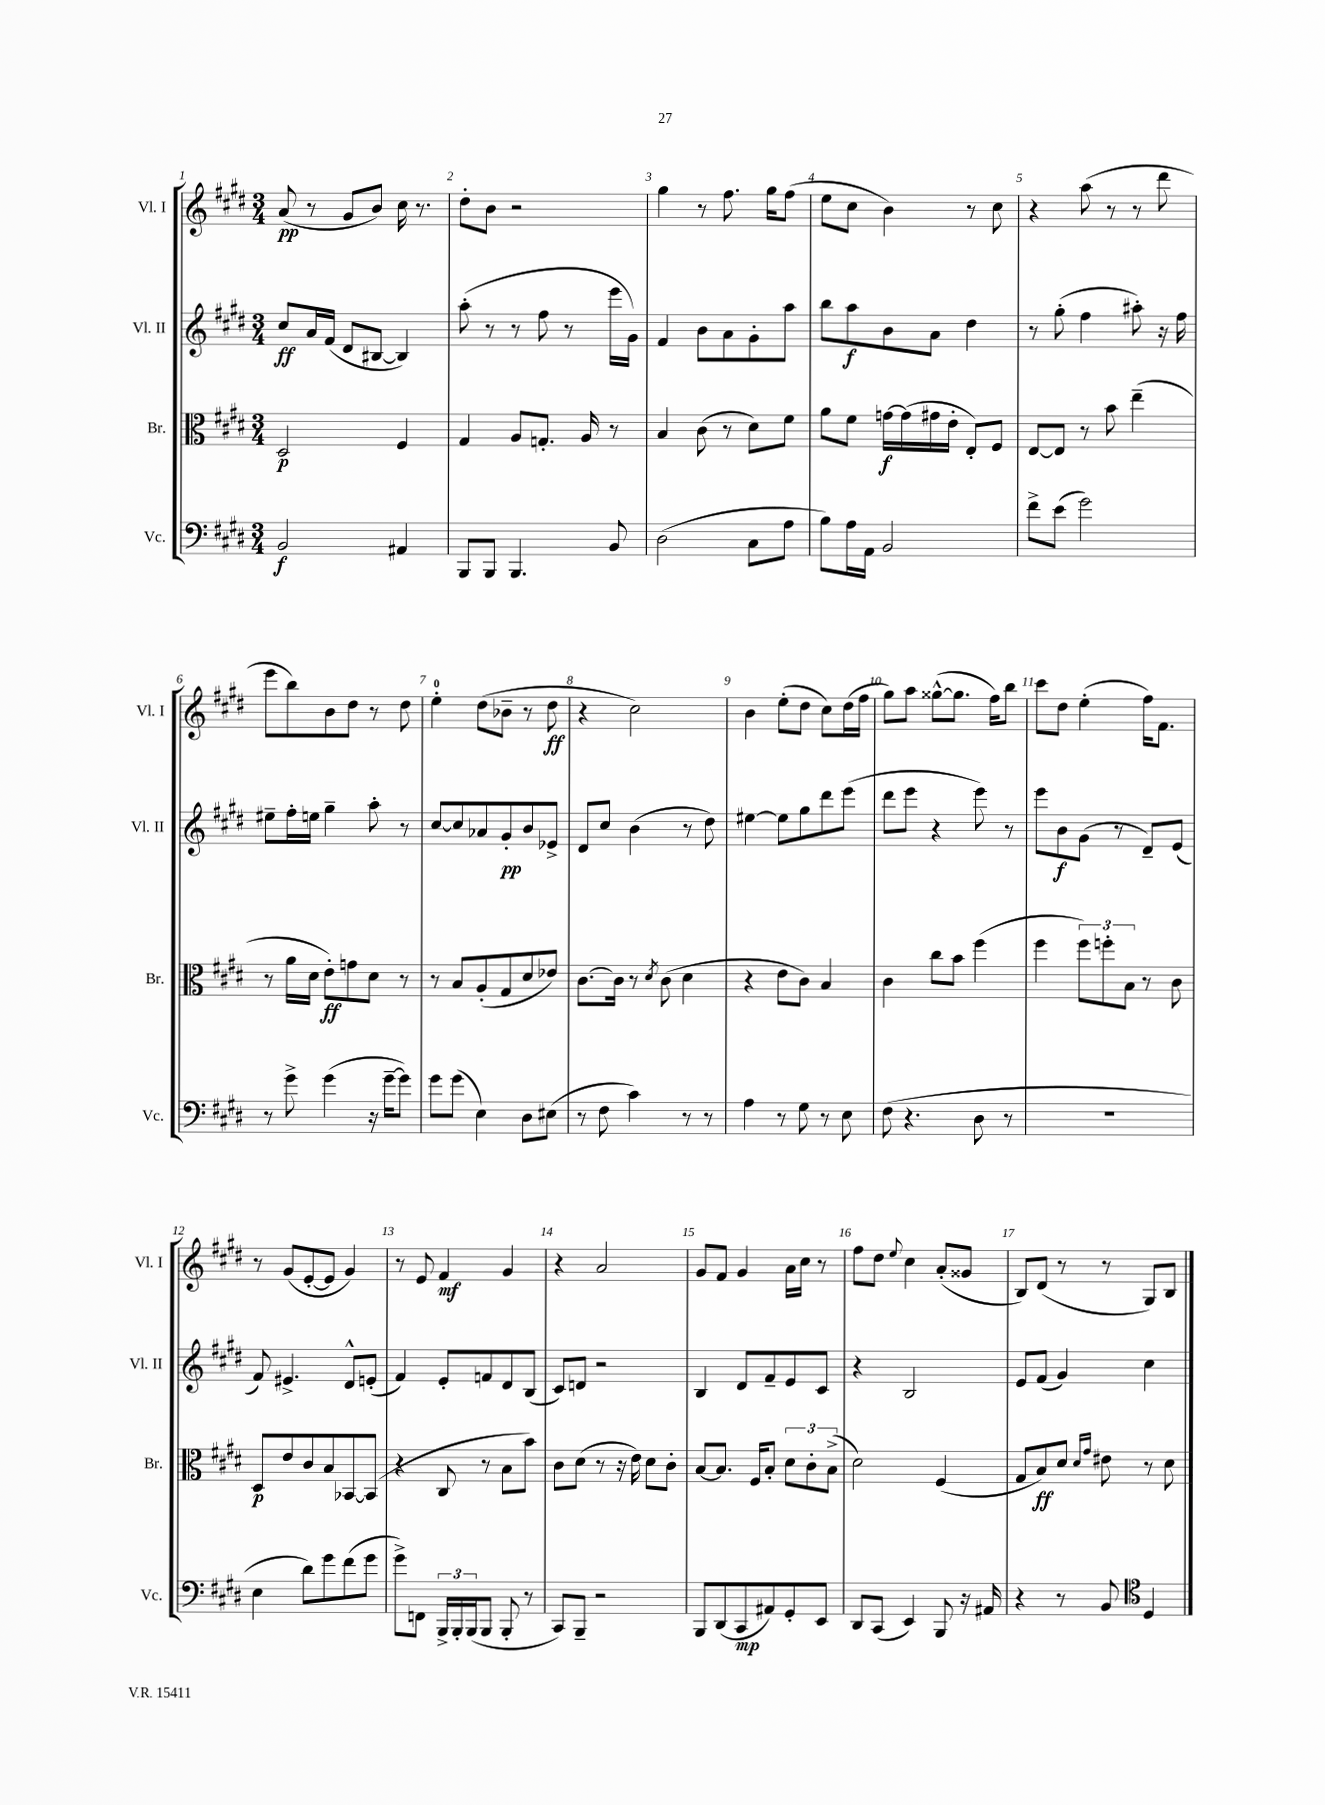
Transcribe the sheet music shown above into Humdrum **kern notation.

**kern	**kern	**kern	**kern
*staff4	*staff3	*staff2	*staff1
*clefF4	*clefC3	*clefG2	*clefG2
*k[f#c#g#d#]	*k[f#c#g#d#]	*k[f#c#g#d#]	*k[f#c#g#d#]
*M3/4	*M3/4	*M3/4	*M3/4
2BB/	2D#/	8cc#/L	(8a/
.	.	16a/L	8r
.	.	(16f#/JJ	.
.	.	8d#/L	8g#/L
.	.	[8B#/J	8b/J)
4AA#/	4F#/	4B#/])	16cc#\
.	.	.	8.r
=	=	=	=
8BBB/L	4G#/	(8aa'\	8dd#'\L
8BBB/J	.	8r	8b\J
4.BBB/	8A/L	8r	2r
.	8.G'/J	8ff#\	.
.	.	8r	.
.	16A/	.	.
8BB/	8r	16eee\LL	.
.	.	16g#\JJ)	.
=	=	=	=
(2D#\	4B/	4f#/	4gg#\
.	(8c#\	8b\L	8r
.	8r	8a\	8.ff#\
8C#\L	8d#\L)	8g#'\	.
.	.	.	16gg#\LK
8A\J	8f#\J	8aa\J	(8ff#\J
=	=	=	=
8B\L)	8a\L	8bb\L	8ee\L
16A\L	8f#\J	8aa\	8cc#\J
16AA\JJ	.	.	.
2BB/	[16g\LL	8b\	4b\)
.	(16g\]	.	.
.	16g#\	8a\J	.
.	16e'\JJ	.	.
.	8E'/L)	4dd#\	8r
.	8F#/J	.	8cc#\
=	=	=	=
8f#^\L	[8E/L	8r	4r
(8e\J	8E/]J	(8gg#'\	.
2g#\)	8r	4ff#\	(8aa\
.	8b\	.	8r
.	(4ee~\	8aa#'\)	8r
.	.	16r	8ddd#\
.	.	16ff#\	.
=	=	=	=
8r	8r	8ee#~\L	8eee\L
8g#^\	16a\LL	16ff#'\L	8bb\)
.	16d#\JJ	16ee\JJ	.
(4g#\	8e'\L)	4gg#~\	8b\
.	8g\	.	8dd#\J
16r	8d#\J	8aa'\	8r
[16g#~\LK	.	.	.
8g#\]J)	8r	8r	8dd#\
=	=	=	=
8g#\L	8r	[8cc#/L	4ee'\
(8g#\J	8B/L	8cc#/]	.
4E\)	(8A'/	8a-/	(8dd#\L
.	8G#/	8g#'/	8b-~\J
8D#\L	8d#/	8b/	8r
(8E#\J	8e-/J)	8e-^/J	8dd#\
=	=	=	=
8r	[8.c#\L	8d#/L	4r
8F#\	.	8cc#/J	.
.	16c#\]Jk	.	.
4c#\)	8r	(4b\	2cc#\)
.	8qd#/	.	.
.	(8c#\	.	.
8r	4d#\	8r	.
8r	.	8dd#\)	.
=	=	=	=
4A\	4r	[4ee#\	4b\
8r	8e\L	8ee#\]L	(8ee'\L
8G#\	8c#\J)	8gg#\	8dd#\J
8r	4B/	8ddd#\	8cc#\L)
8E\	.	(8eee\J	(16dd#\L
.	.	.	16ff#\JJ
=	=	=	=
(8F#\	4c#\	8ddd#\L	8gg#\L)
4.r	.	8eee\J	8aa\J
.	8cc#\L	4r	([8gg##^^\L
.	8b\J	.	8.gg##\]J
8D#\	(4ff#\	8eee\)	.
.	.	.	16ff#\LK)
8r	.	8r	8bb\J
=	=	=	=
2.r	4ff#\	8eee\L	8ccc#\L
.	.	8b\	8dd#\J
.	12ff#\L)	(8g#\J	(4ee'\
.	12ff'\	.	.
.	.	8r	.
.	12B\J	.	.
.	8r	8d#~/L)	16ff#\LK)
.	.	.	8.f#\J
.	8c#\	(8e/J	.
=	=	=	=
4E\	8D#/L	8f#/)	8r
.	8e/	4.e#^/	(8g#/L
8d#\L)	8c#/	.	[8e'/
8g#\	8B/	.	8e/]J
(8f#\	[8BB-/	8d#^^/L	4g#/)
8g#\J	(8BB-/]J	(8e'/J	.
=	=	=	=
8g#^\L)	4r	4f#/)	8r
8FF\J	.	.	8e/
24BBB^/LL	8C#/	8e'/L	4f#/
24BBB'/	.	.	.
(24BBB/J	.	.	.
8BBB/J	8r	8f/	.
8BBB'/	8B\L	8d#/	4g#/
8r	8b\J)	(8B/J	.
=	=	=	=
8CC#/L)	8c#\L	8c#/L)	4r
8BBB~/J	(8d#\J	8d/J	.
2r	8r	2r	2a/
.	16r	.	.
.	16e\)	.	.
.	8d#\L	.	.
.	8c#'\J	.	.
=	=	=	=
8BBB/L	[8B/L	4B/	8g#/L
(8DD#/	8.B/]J	.	8f#/J
8CC#/	.	8d#/L	4g#/
.	16F#/LK	.	.
8AA#/)	8B'/J	8f#~/	.
8GG#'/	12d#\L	8e/	16a\LL
.	.	.	16cc#\JJ
.	12c#'\	.	.
8EE/J	.	8c#/J	8r
.	(12B^\J	.	.
=	=	=	=
8DD#/L	2d#\)	4r	8ff#\L
(8CC#/J	.	.	8dd#\J
.	.	.	8qqee/
4EE/)	.	2B/	4cc#\
8BBB/	(4F#/	.	(8a'/L
16r	.	.	8g##/J
16AA#/	.	.	.
=	=	=	=
4r	8G#/L	8e/L	8B/L)
.	8B/)	(8f#/J	(8d#/J
8r	8d#/J	4g#/)	8r
.	16qqd#/LL	.	.
.	16qqg#/JJ	.	.
8BB/	8e#\	.	8r
*clefC4	*	*	*
4D#/	8r	4cc#\	8G#/L)
.	8d#\	.	8B/J
==	==	==	==
*-	*-	*-	*-
